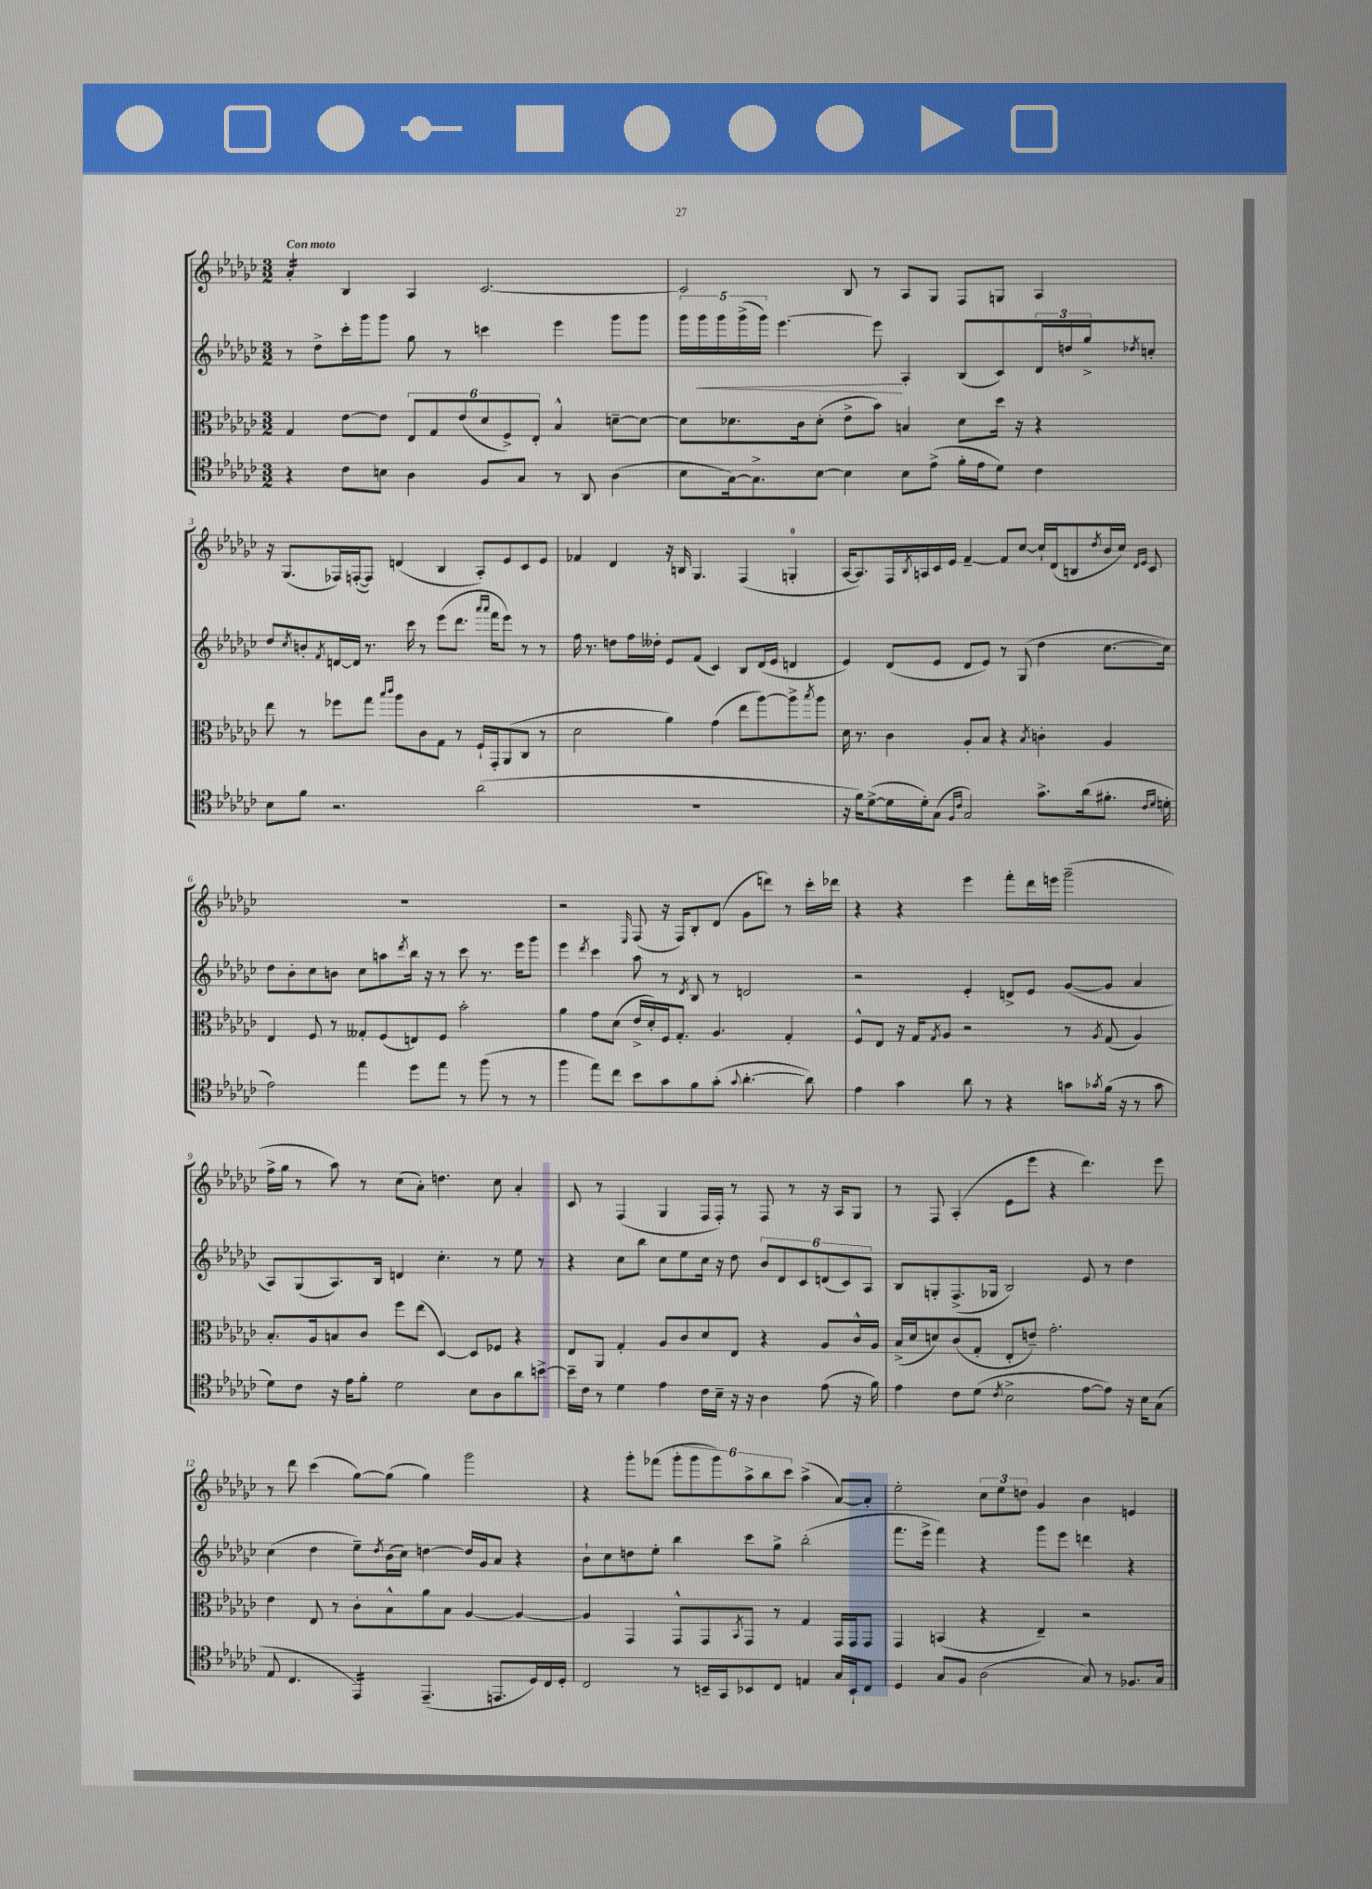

**kern	**kern	**kern	**kern
*staff4	*staff3	*staff2	*staff1
*clefC4	*clefC3	*clefG2	*clefG2
*k[b-e-a-d-g-c-]	*k[b-e-a-d-g-c-]	*k[b-e-a-d-g-c-]	*k[b-e-a-d-g-c-]
*M3/2	*M3/2	*M3/2	*M3/2
4r	4G-	8r	4a-'
.	.	8dd-^	.
8c-	[8e-	16ccc-'	4B-
.	.	16ggg-	.
8B	8e-]	8ggg-	.
4A-	12E-	8gg-	4A-
.	12G-	.	.
.	.	8r	.
.	(12e-	.	.
8F	12d-	4ccc	[2.c-
.	12F^)	.	.
8G-	.	.	.
.	12E-'	.	.
8r	4B-^^	4eee-	.
8AA-	.	.	.
(4A-	[8d~	8ggg-	.
.	8d_	8ggg-	.
=	=	=	=
8B-	8d]	20ggg-	2c-]
.	.	20ggg-	.
.	.	20ggg-	.
[16G-)	8.d-	.	.
.	.	(20ggg-^	.
8.G-^]	.	.	.
.	.	20ggg-)	.
.	.	[4.eee-	.
.	16c-	.	.
[8B-	(8d-'	.	.
4B-]	8e-^	.	8B-
.	8b-)	8eee-]	8r
8B-	4B	4A-'	8A-
(8e-^	.	.	8G-
16f'	8d-	(8B-	8F
16e-	.	.	.
8d-)	16dd-	8c-)	8G
.	16r	.	.
4c-	4r	24d-	4A-
.	.	24dd	.
.	.	24gg-^	.
.	.	8qdd-	.
.	.	8cc'	.
=	=	=	=
8B-	8ee-	8dd-	16r
.	.	.	(8.G-
.	.	8qcc-	.
8f	8r	8b'	.
.	.	8qf	.
2.r	8ff-	[16d	16F-)
.	.	16d]	([16F'
.	8gg-	8.r	8F])
.	16qqbb-	.	.
.	16qqccc-	.	.
.	8aa-	.	(4d
.	.	16ccc-	.
.	8c-	8r	.
.	8G-	(8eee-	4B-
.	8r	8.ddd-	.
(2a-	16F`	.	8A-')
.	.	16qqaaa-	.
.	.	16qqaaa-	.
.	16GG-'	16fff	.
.	(8AA-	8eee-)	8e-
.	8C-	8r	8c-
.	8r	8r	8e-
=	=	=	=
1.r	2d-	16ff	4f-
.	.	8.r	.
.	.	8dd	4d-
.	.	16ff	.
.	.	16dd--'	.
.	4a-)	8e-	16r
.	.	.	16B
.	.	(8f	4.G-
.	(4g-	4c-)	.
.	8ee-	8B-	(4F
.	[8aa-)	(16d-	.
.	.	16e-	.
.	8aa-^]	4d	4G'
.	8qbb-	.	.
.	8aa-	.	.
=	=	=	=
16r	16d-	4e-)	[16A-
16f)	8.r	.	8.A-])
([8d-^	.	.	.
16d-]	4c-	(8d-	16F
.	.	.	8qB-
16d-')	.	.	16A
(8G-	.	8e-	16c-
.	.	.	16e-
16qqF	.	.	.
16qqc-	.	.	.
2G-)	8A-'	8d-	[4f~
.	8B-	8e-)	.
.	4r	8r	8f]
.	.	(8G-	[8cc-
.	8qB-	.	.
8.g-^	4c'	4dd-	16cc-`]
.	.	.	(16d-
.	.	.	8B
(16a-	.	.	.
.	.	.	8qdd-
8.f#'	4A-	[8.cc-	16b-
.	.	.	16cc-)
.	.	.	16qqd-
.	.	.	16qqe-
.	.	.	8c-
16qqc-	.	.	.
16qqd-	.	.	.
16d'	.	16cc-])	.
=	=	=	=
2e-)	4E-	8dd-	1.r
.	.	8b-'	.
.	8F	8cc-	.
.	8r	8b	.
4ee-	8G--'	8cc-	.
.	(8F	8aa	.
.	.	8qddd-	.
8dd-	8E)	16bb-	.
.	.	16r	.
8ee-	8F	8r	.
8r	2b-'	8ccc-	.
(8ff	.	8.r	.
8r	.	.	.
.	.	16eee-	.
8r	.	8ggg-	.
=	=	=	=
4ff	4a-	4eee-	2r
.	.	8qddd-	.
8ee-)	8g-	4ccc-	.
8cc-	(8d-	.	.
.	.	.	16qqE-
8b-	16e-^	8aa-	(8F
.	16d-')	.	.
8g-	16F	8r	16r
.	8.G-'	.	16F)
.	.	8qd-	.
8f	.	8B-	8B-'
(8g-'	4.A-	8r	(8d-
8qqg-	.	.	.
[4.a-'	.	2d	8g-
.	.	.	8ddd)
.	4G-'	.	8r
8a-])	.	.	16ccc-'
.	.	.	16ddd-
=	=	=	=
4e-	8F^^	2r	4r
.	8E-	.	.
4g-	16r	.	4r
.	16G-	.	.
.	8qG-	.	.
.	8A-	.	.
8a-	2r	4e-'	4eee-
8r	.	.	.
4r	.	8d^	8fff'
.	.	8e-	16ddd-
.	.	.	16eee
8g	8r	([8g-	(2ggg-~
8qg-	8qA-	.	.
(16f	(8G-	8g-]	.
16r	.	.	.
8r	4A-)	4a-	.
8g-	.	.	.
=	=	=	=
8d-)	8.B-'	8A-)	16ff^
.	.	.	16gg-
8c-	.	(8G-	8r
.	16A-	.	.
16r	8B	8.A-)	8aa-)
16e-	.	.	.
8f'	8c-	.	8r
.	.	16B-	.
2d-	8ff	4d	(8cc-
.	(8ee-	.	8a-')
.	[4D-)	4.cc-'	4.dd
8B-	8D-]	.	.
8A-	8F-	8r	8cc-
8a-	4r	8ee-	4a-'
[8b^	.	8r	.
=	=	=	=
16b~]	8E-	4r	8c-
16c-	.	.	.
8r	8AA-	.	8r
4d-	4G-'	8cc-	(4F
.	.	8bb-	.
4e-	8A-	8cc-	4G-
.	8c-	8ee-	.
16c-	8d-	16cc-	16F
16B-~	.	16r	16F')
16r	8E-	8dd-	8r
16r	.	.	.
4A-	4r	12b-	8F
.	.	12d-	.
.	.	.	8r
.	.	12c-	.
(8e-	8A-	(12d	16r
.	.	.	16A-
.	.	12c-)	.
16r	16c-^^	.	8G-
.	.	12A-	.
16f)	16A-	.	.
=	=	=	=
4e-	(16B-^	8B-	8r
.	16d-	.	.
.	8d)	8G'	8F
8c-	(8c-	(8.F^	(4A-'
(8d-	8G-'	.	.
.	.	16G-	.
8qc-	.	.	.
2B-^	8E-'	2B-)	8e-
.	8e~)	.	8eee-
.	2.g-'	.	4r
[8e-	.	8e-	4.ddd-)
8e-])	.	8r	.
16r	.	4dd-	.
16B-	.	.	.
(8G-	.	.	8eee-
=	=	=	=
8E-	4e-	(4cc-	8r
4.C-	.	.	8ddd-
.	8E-	4dd-	(4ccc-
.	8r	.	.
4EE-)	8c-'	8ee-~)	[8gg-)
.	.	8qdd-	.
.	8B-^^	(16b-	(8gg-]
.	.	16cc-)	.
(4.EE-~	8a-	[4dd	4gg-)
.	8B-	.	.
.	[4A-	16dd]	2ggg-
.	.	16g-	.
8.EE	.	8a-	.
.	4A-_	4r	.
16D-)	.	.	.
16C-	.	.	.
16D-'	.	.	.
=	=	=	=
2C-	4A-]	8b-`	4r
.	.	8cc-	.
.	4GG-	8dd	8ggg-'
.	.	8ee-'	(8fff-
8r	8GG-^^	4bb-	12ggg-'
.	.	.	12ggg-
16BB~	8GG-	.	.
.	.	.	12ggg-)
16GG-	.	.	.
.	8qBB-	.	.
8BB-	8GG-	8ccc-	12aa-^
.	.	.	12bb-
8C-	8r	8gg-^	.
.	.	.	12ccc-
4E	4G-	(2bb-'	(4aa-^
16G-	16GG-	.	[8a-)
16BB-`	16GG-	.	.
8C-	8GG-	.	8a-']
=	=	=	=
4D-	4GG-	8.fff	2ee-'
.	.	16eee-^	.
8G-	(4BB	4fff)	.
8F	.	.	.
(2A-	4r	4r	12cc-
.	.	.	12ee-
.	.	.	12dd
.	4E-~)	8ggg-	4g-
.	.	8eee-	.
8G-)	2r	4ddd	4b-
8r	.	.	.
8.F-	.	4r	4e
16G-	.	.	.
==	==	==	==
*-	*-	*-	*-
